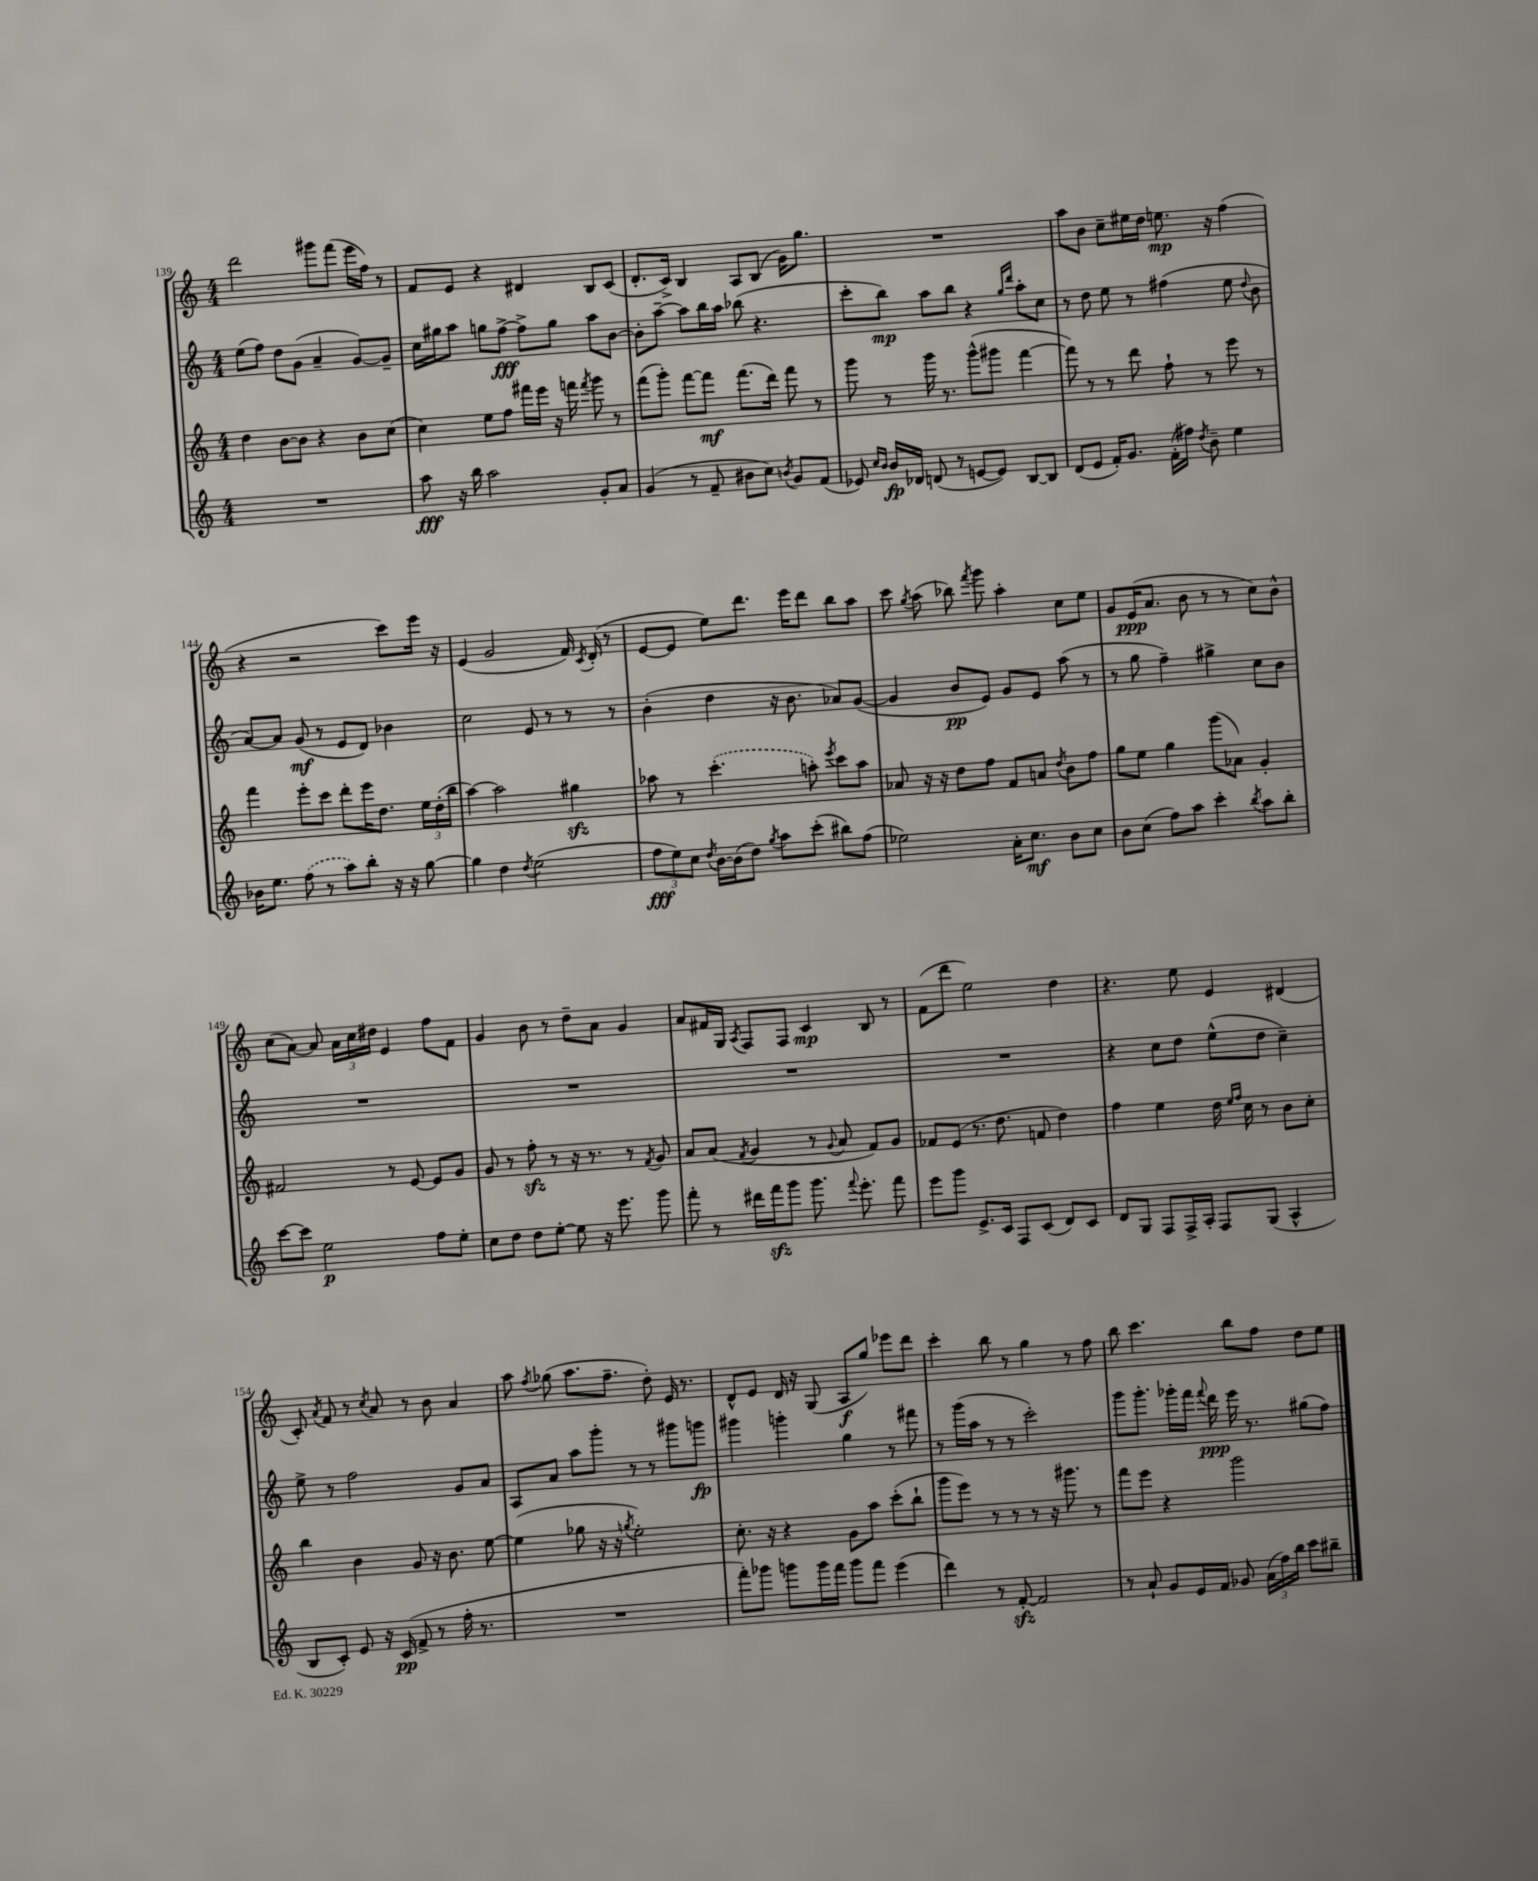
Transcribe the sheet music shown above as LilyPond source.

<<
\new StaffGroup <<
\new Staff = "s0" {
    \clef treble \key c \major \numericTimeSignature \time 4/4
    \autoBeamOff d'''2 gis'''8[ f'''8]( e'''16[ f''16]) r8 |
    f'8[ e'8] r4 dis'4 b8[ c'8]( |
    d'8.[-. c'16]->) b4 a8[ b8]( g'16[) g''8.] |
    R1 |
    a''8[ b'8] c''8[-- eis''16 d''16] e''8.\mp r16 f''4( |
    r4 r2 c'''8[) e'''16] r16 |
    e'4( g'2 f'16) \acciaccatura { c'8 } d'16-.( r8 |
    e'8[~ e'8] e''8[) d'''8.] e'''16[ d'''8] b''8[ a''8] |
    c'''8 \acciaccatura { g''8 } a''8( bes''8) \acciaccatura { f'''8 } g'''8 a''4-. c''8[ e''8] |
    g'8[ e'16\ppp( a'8.] b'8 r8 r8 c''8[) b'8]-^ |
    c''8[( a'8]~) a'8 \tuplet 3/2 { a'16[ c''16 dis''16] } e'4 f''8[ f'8] |
    g'4 b'8 r8 d''8[-- a'8] g'4 |
    a'8[ fis'16 g16] \acciaccatura { a8 } f8[ f8] c'4\mp b8 r8 |
    f'8[( d'''8] e''2) d''4 |
    r4. e''8 e'4 dis'4( |
    c'8-.) \acciaccatura { a'8 } f'8 r8 \acciaccatura { c''8 } a'8 r8 b'8 a'4 |
    a''8 \acciaccatura { f''8 } ges''8( a''8.[ f''8.]-- d''8-.) e'16 r8. |
    d'8[-^ e'8] d'16 r16 g8( a8[\f g''8]) ees'''8[ d'''8] |
    c'''4-. b''8 r8 g''4 r8 f''8 |
    b''8 c'''4. b''8[ f''8] d''8[ e''8] \bar "|." |
}
\new Staff = "s1" {
    \clef treble \key c \major \numericTimeSignature \time 4/4
    \autoBeamOff e''8[( f''8]) d''8[ g'8]( a'4-- g'8[~) g'8]-- |
    c''16[ gis''16 a''8] g''8[ f''8]~->\fff f''8[-> g''8] a''8[ b'8]~ |
    b'8[-. a''8]~-- a''8[ b''16 a''16] bes''8( r4. |
    c'''8[-. b''8]\mp) a''8[ b''8] r4 \grace { g''16[ d'''16] } a''8[-. c''8] |
    r8 d''8 e''8 r8 fis''4( e''8 \appoggiatura { d''8 } b'8 |
    a'8[~) a'8] g'8\mf( r8 e'8[ d'8]) bes'4 |
    c''2 e'8 r8 r8 r8 |
    b'4-.( d''4 r16 b'8. aes'8[) g'8]~( |
    g'4 b'8[\pp e'8]) g'8[ e'8] a''8( r8 |
    r8 g''8 f''4--) gis''4-> c''8[ b'8] |
    R1 |
    R1 |
    R1 |
    R1 |
    r4 c''8[ d''8] e''8[-^( d''8] c''4--) |
    e''8-> r8 f''2 g'8[ a'8] |
    a8[ a'8] a''8[ g'''8]-. r8 r8 gis'''8[ g'''8]\fp |
    gis'''4 g'''4-. g''4 r8 fis'''8 |
    r8 g'''16[( a''16] r8 r8 c'''2-.) |
    g'''8[ g'''8.]-. ges'''16[-. f'''16] \appoggiatura { f'''8 } d'''16\ppp e'''16 r8. gis''8[( f''8]) \bar "|." |
}
\new Staff = "s2" {
    \clef treble \key c \major \numericTimeSignature \time 4/4
    \autoBeamOff d''4 b'8[~ b'8] r4 b'8[ c''8]( |
    c''4) e''8[ f''8] fis'''16[ e'''16] r16 f'''16 \acciaccatura { f'''8 } g'''8 r8 |
    f'''8[( g'''8]-.) f'''8[~ f'''8]\mf f'''8.[( d'''16]) f'''8 r8 |
    g'''8 r8 g'''16 r8. g'''8[-^( gis'''8] f'''4~ |
    f'''8) r8 r8 d'''8 f''8-! r8 e'''8 r8 |
    f'''4 e'''8[-. c'''8] d'''8[-. e'''16 d''8.] \tuplet 3/2 { e''16[ d''16-.( b''16] } |
    a''4~) a''2 gis''4\sfz |
    aes''8 r8 \once \slurDashed c'''4.-.( a''8-.) \acciaccatura { e'''8 } c'''8[ a''8] |
    aes'8 r16 r16 d''8[ f''8] f'8[ a'8] \acciaccatura { d''8 } b'8[ f''8] |
    g''8[ e''8] g''4 g'''8[( aes'8]) g'4-. |
    fis'2 r8 e'8~ e'8[ g'8] |
    g'8 r8 f''8-.\sfz r8 r16 r8. r8 \acciaccatura { f'8 } g'8 |
    a'8[ a'8]( \acciaccatura { f'8 } g'4 r8 \appoggiatura { g'8 } a'8 f'8[) g'8] |
    fes'8[ e'8]( r8. d''8. f'8 d''4) |
    f''4 e''4 d''16 \grace { e''16[ f''16] } c''16 r8 b'8[ c''8]-. |
    b''4 b'4 g'8 r16 b'8. e''8~ |
    e''4( ges''8 r16 r16 \acciaccatura { g''8 } e''2-.) |
    c''8.-. r16 r4 g'8[ a''8] c'''8[-.( b''8]-! |
    g'''8[ e'''8]) r8 r8 r8 r16 gis'''8. r8 |
    f'''8[ e'''8] r4 g'''2 \bar "|." |
}
\new Staff = "s3" {
    \clef treble \key c \major \numericTimeSignature \time 4/4
    \autoBeamOff R1 |
    a''8\fff r16 b''16 a''2 g'8[-. a'8] |
    g'4( r8 f'8-- bis'8[ c''8]) \acciaccatura { b'8 } g'8[ f'8]( |
    ees'8) \grace { c''16[ b'16] } b'16[\fp des'16] d'8( r8 e'8[~ e'8]) b8[~ b8] |
    d'8[( e'8] f'16[-.) g'8.] f'16[-.( fis''16]) \acciaccatura { d''8 } b'8-- e''4 |
    bes'16[ e''8.] \once \slurDashed f''8( r8 a''8[) b''8]-. r16 r16 g''8~ |
    g''4 d''4 \acciaccatura { d''8 } e''2( |
    \tuplet 3/2 { f''8[\fff e''8) c''8] } \acciaccatura { d''8 } b'16[~ b'16( d''8]) \acciaccatura { g''8 } a''8[ c'''8]-.( bis''8[) f''8]( |
    ees''2) a'16[-. c''8.]\mf b'8[ c''8] |
    b'8[ c''8]( f''8[) a''8] c'''4-. \acciaccatura { b''8 } a''8[ b''8]-. |
    c'''8[~ c'''8] e''2\p f''8[ e''8]-. |
    c''8[ d''8] d''8[ e''8]~-. e''8 r16 e'''8. g'''8 |
    f'''8-. r8 dis'''16[ f'''16\sfz g'''8] g'''8. \appoggiatura { f'''8 } e'''8.-. f'''8 |
    e'''8[ g'''8] e'8.[-> c'16] f8[ c'8]( d'8[) c'8] |
    d'8[ g8] f8[ f16-> a16]-. f8[ g8]( a4-^ |
    b8[ c'8]-.) e'8 r16 c'16\pp( f'8-> r8 f''16-. r8. |
    R1 |
    f'''8[-.) ges'''8] g'''8[ g'''16 f'''16] g'''8[ f'''8] e'''4( |
    d'''4) r8 f'8~-.\sfz f'2 |
    r8 a'8-! g'8[ e'16 f'16] ges'8 \tuplet 3/2 { a'16[( f''16) b''16] } c'''8[ bis''8]-- \bar "|." |
}
>>
>>
\layout { \context { \Score currentBarNumber = #139 } }
